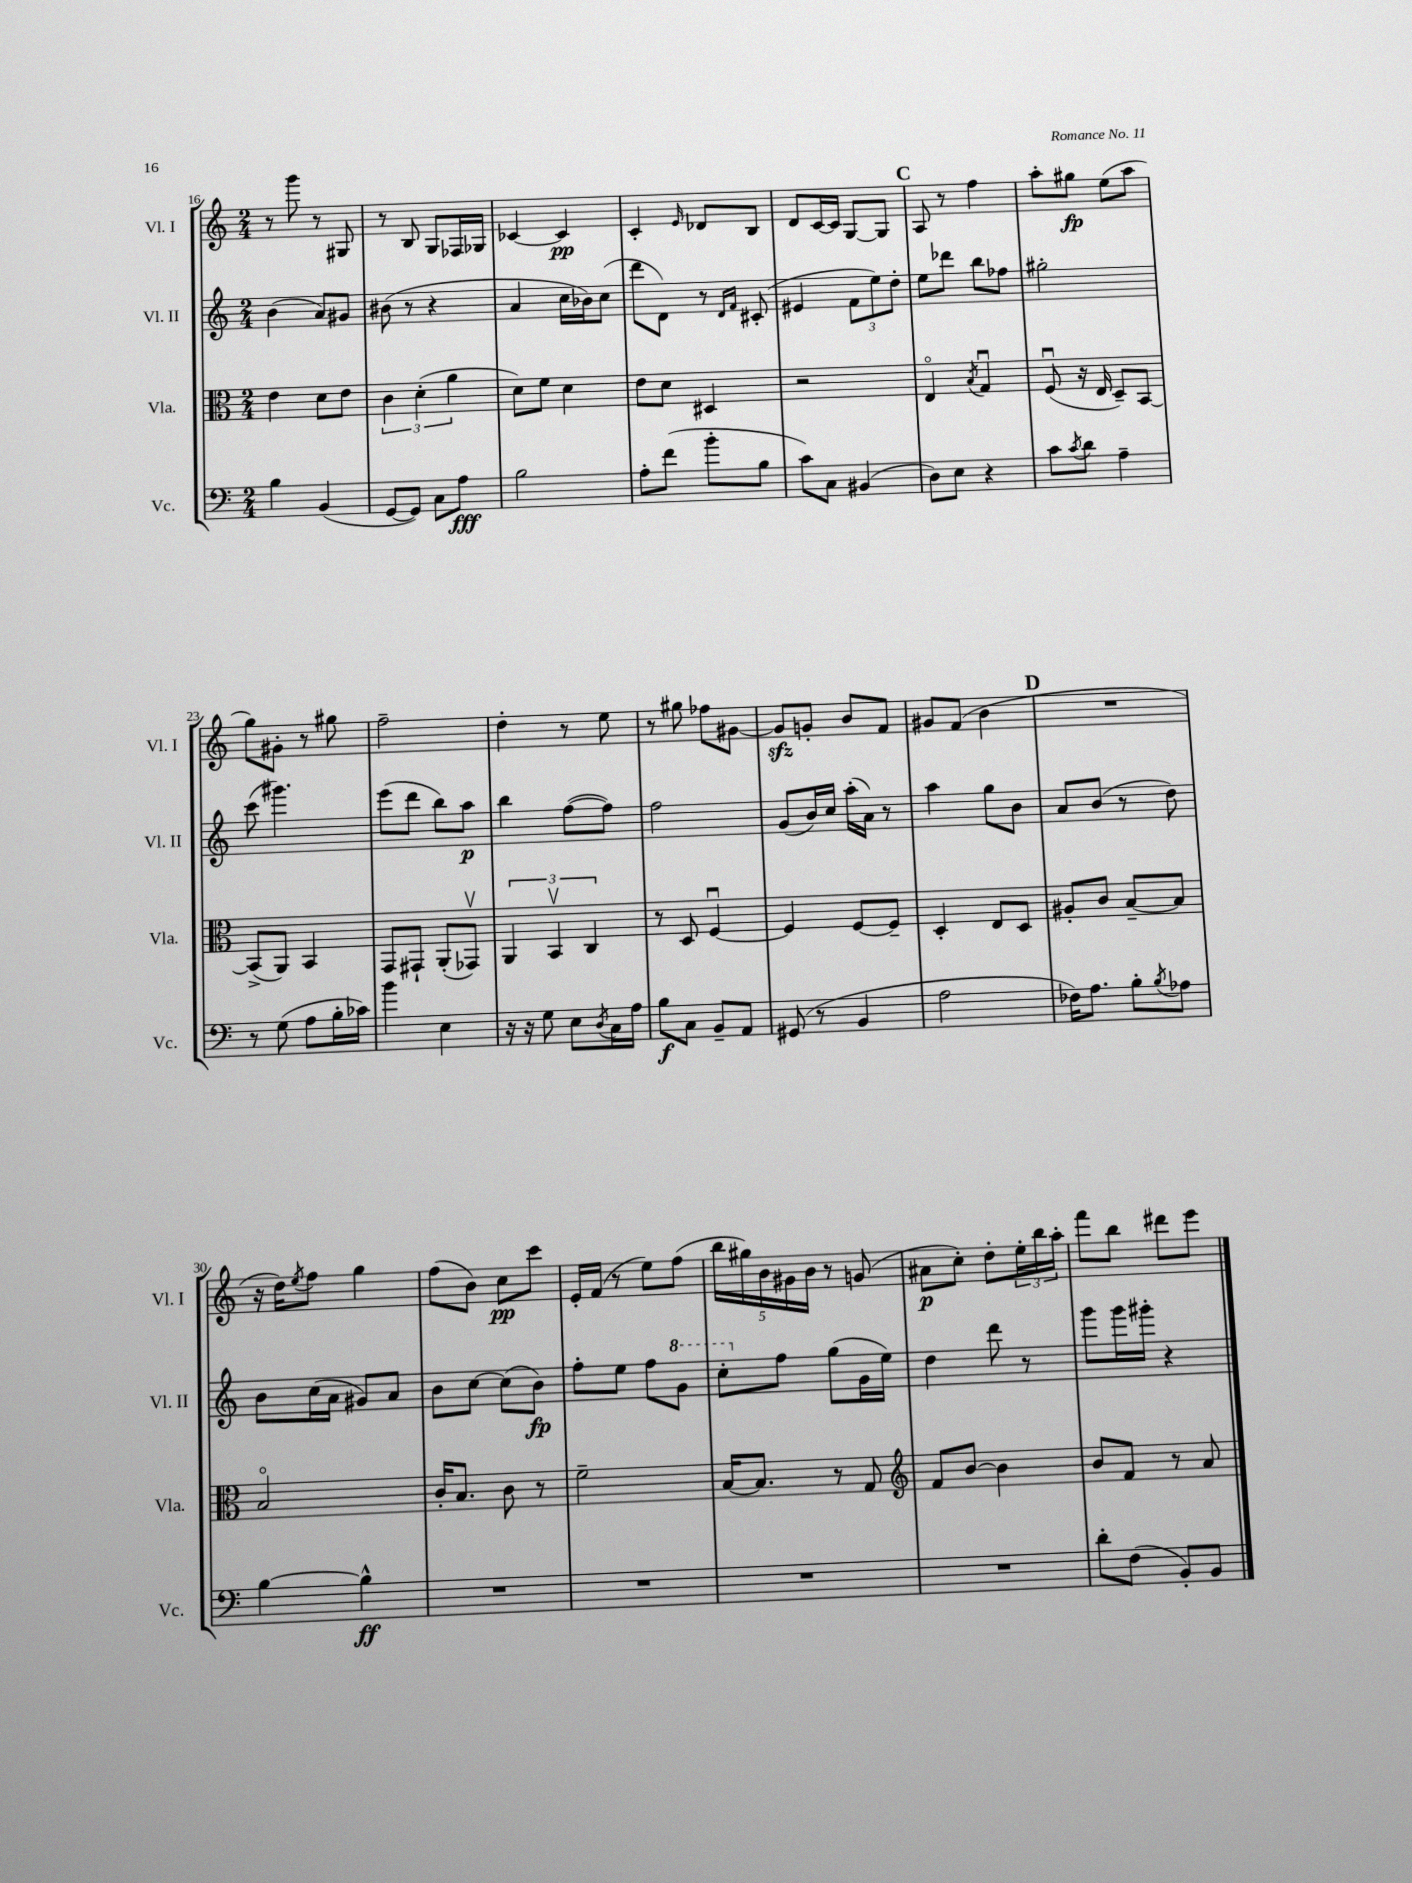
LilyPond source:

<<
\new StaffGroup <<
\new Staff = "s0" \with { instrumentName = "Vl. I" shortInstrumentName = "Vl. I" } {
    \clef treble \key c \major \numericTimeSignature \time 2/4
    r8 g'''8 r8 gis8 |
    r8 b8 g8 fes16 ges16 |
    ces'4~ ces'4\pp |
    c'4-. \grace { e'16 } des'8 b8 |
    d'8 c'16~ c'16 g8~ g8 |
    \mark \markup { \bold "C" } a8 r8 f''4 |
    a''8-. gis''8\fp e''8( a''8 |
    g''8) gis'8-. r8 gis''8 |
    f''2-- |
    d''4-. r8 e''8 |
    r8 gis''8 fes''8 gis'8~ |
    gis'8\sfz g'8-. b'8 f'8 |
    gis'8 f'8( b'4 |
    \mark \markup { \bold "D" } R2 |
    r16 d''16) \acciaccatura { e''8 } f''8 g''4 |
    f''8( b'8) c''8\pp c'''8 |
    e'16-. f'16( r8 e''8) f''8( |
    \tuplet 5/4 { b''16 gis''16) b'16 gis'16 b'16 } r8 g'8( |
    ais'8\p c''8-.) d''8-. \tuplet 3/2 { e''16-. b''16 a''16-. } |
    f'''8 b''8 dis'''8 e'''8 \bar "|." |
}
\new Staff = "s1" \with { instrumentName = "Vl. II" shortInstrumentName = "Vl. II" } {
    \clef treble \key c \major \numericTimeSignature \time 2/4
    b'4( a'8) gis'8 |
    bis'8( r8 r4 |
    a'4 c''16 bes'16) c''8( |
    d'''8 d'8) r8 \grace { d'16 f'16 } cis'8-.( |
    eis'4 \tuplet 3/2 { f'8 e''8) d''8-. } |
    \mark \markup { \bold "C" } e''8 des'''8 b''8 fes''8 |
    gis''2-. |
    c'''8( gis'''4.) |
    e'''8( d'''8 b''8) a''8\p |
    b''4 f''8~( f''8) |
    f''2 |
    g'8( b'16) c''16 a''16-.( a'16) r8 |
    a''4 g''8 b'8 |
    \mark \markup { \bold "D" } a'8 b'8( r8 d''8) |
    b'8 c''16( a'16 gis'8) a'8 |
    b'8 c''8~ c''8( b'8\fp) |
    f''8-. e''8 f''8 \ottava #1 g''8 |
    c'''8-. \ottava #0 f''8 g''8( g'16 e''16) |
    d''4 d'''8 r8 |
    g'''8 g'''16 gis'''16-. r4 \bar "|." |
}
\new Staff = "s2" \with { instrumentName = "Vla." shortInstrumentName = "Vla." } {
    \clef alto \key c \major \numericTimeSignature \time 2/4
    e'4 d'8 e'8 |
    \tuplet 3/2 { c'4 d'4-.( a'4 } |
    d'8) f'8 d'4 |
    e'8 d'8 dis4 |
    r2 |
    \mark \markup { \bold "C" } e4\flageolet \acciaccatura { b8 } g4\downbow |
    f8\downbow( r16 e16 d8--) b,8~ |
    b,8->( a,8) b,4 |
    g,8 gis,8-! a,8-.( ges,8\upbow) |
    \tuplet 3/2 { a,4 b,4\upbow c4 } |
    r8 d8 f4~\downbow |
    f4 f8~ f8-- |
    d4-. e8 d8 |
    \mark \markup { \bold "D" } ais8-. c'8 b8~-- b8 |
    b2\flageolet |
    c'16-. b8. c'8 r8 |
    f'2-- |
    b16~ b8. r8 g8 |
    \clef treble f'8 b'8~ b'4 |
    b'8 f'8 r8 a'8 \bar "|." |
}
\new Staff = "s3" \with { instrumentName = "Vc." shortInstrumentName = "Vc." } {
    \clef bass \key c \major \numericTimeSignature \time 2/4
    b4 b,4( |
    g,8~ g,8) c8 a8\fff |
    b2 |
    a8-. f'8( b'8-. b8 |
    c'8) c8 bis,4( |
    \mark \markup { \bold "C" } d8) e8 r4 |
    c'8 \acciaccatura { c'8 } d'8 a4-- |
    r8 g8( a8 b16-. ces'16) |
    b'4 e4 |
    r16 r16 g8 e8 \acciaccatura { d8 } c16 a16 |
    b8\f c8 b,8-- a,8 |
    gis,8( r8 b,4 |
    a2 |
    \mark \markup { \bold "D" } fes16) a8. b8-. \acciaccatura { b8 } aes8 |
    b4~ b4-^\ff |
    R2 |
    R2 |
    R2 |
    R2 |
    d'8-. f8( b,8-.) b,8 \bar "|." |
}
>>
>>
\layout { \context { \Score currentBarNumber = #16 } }
